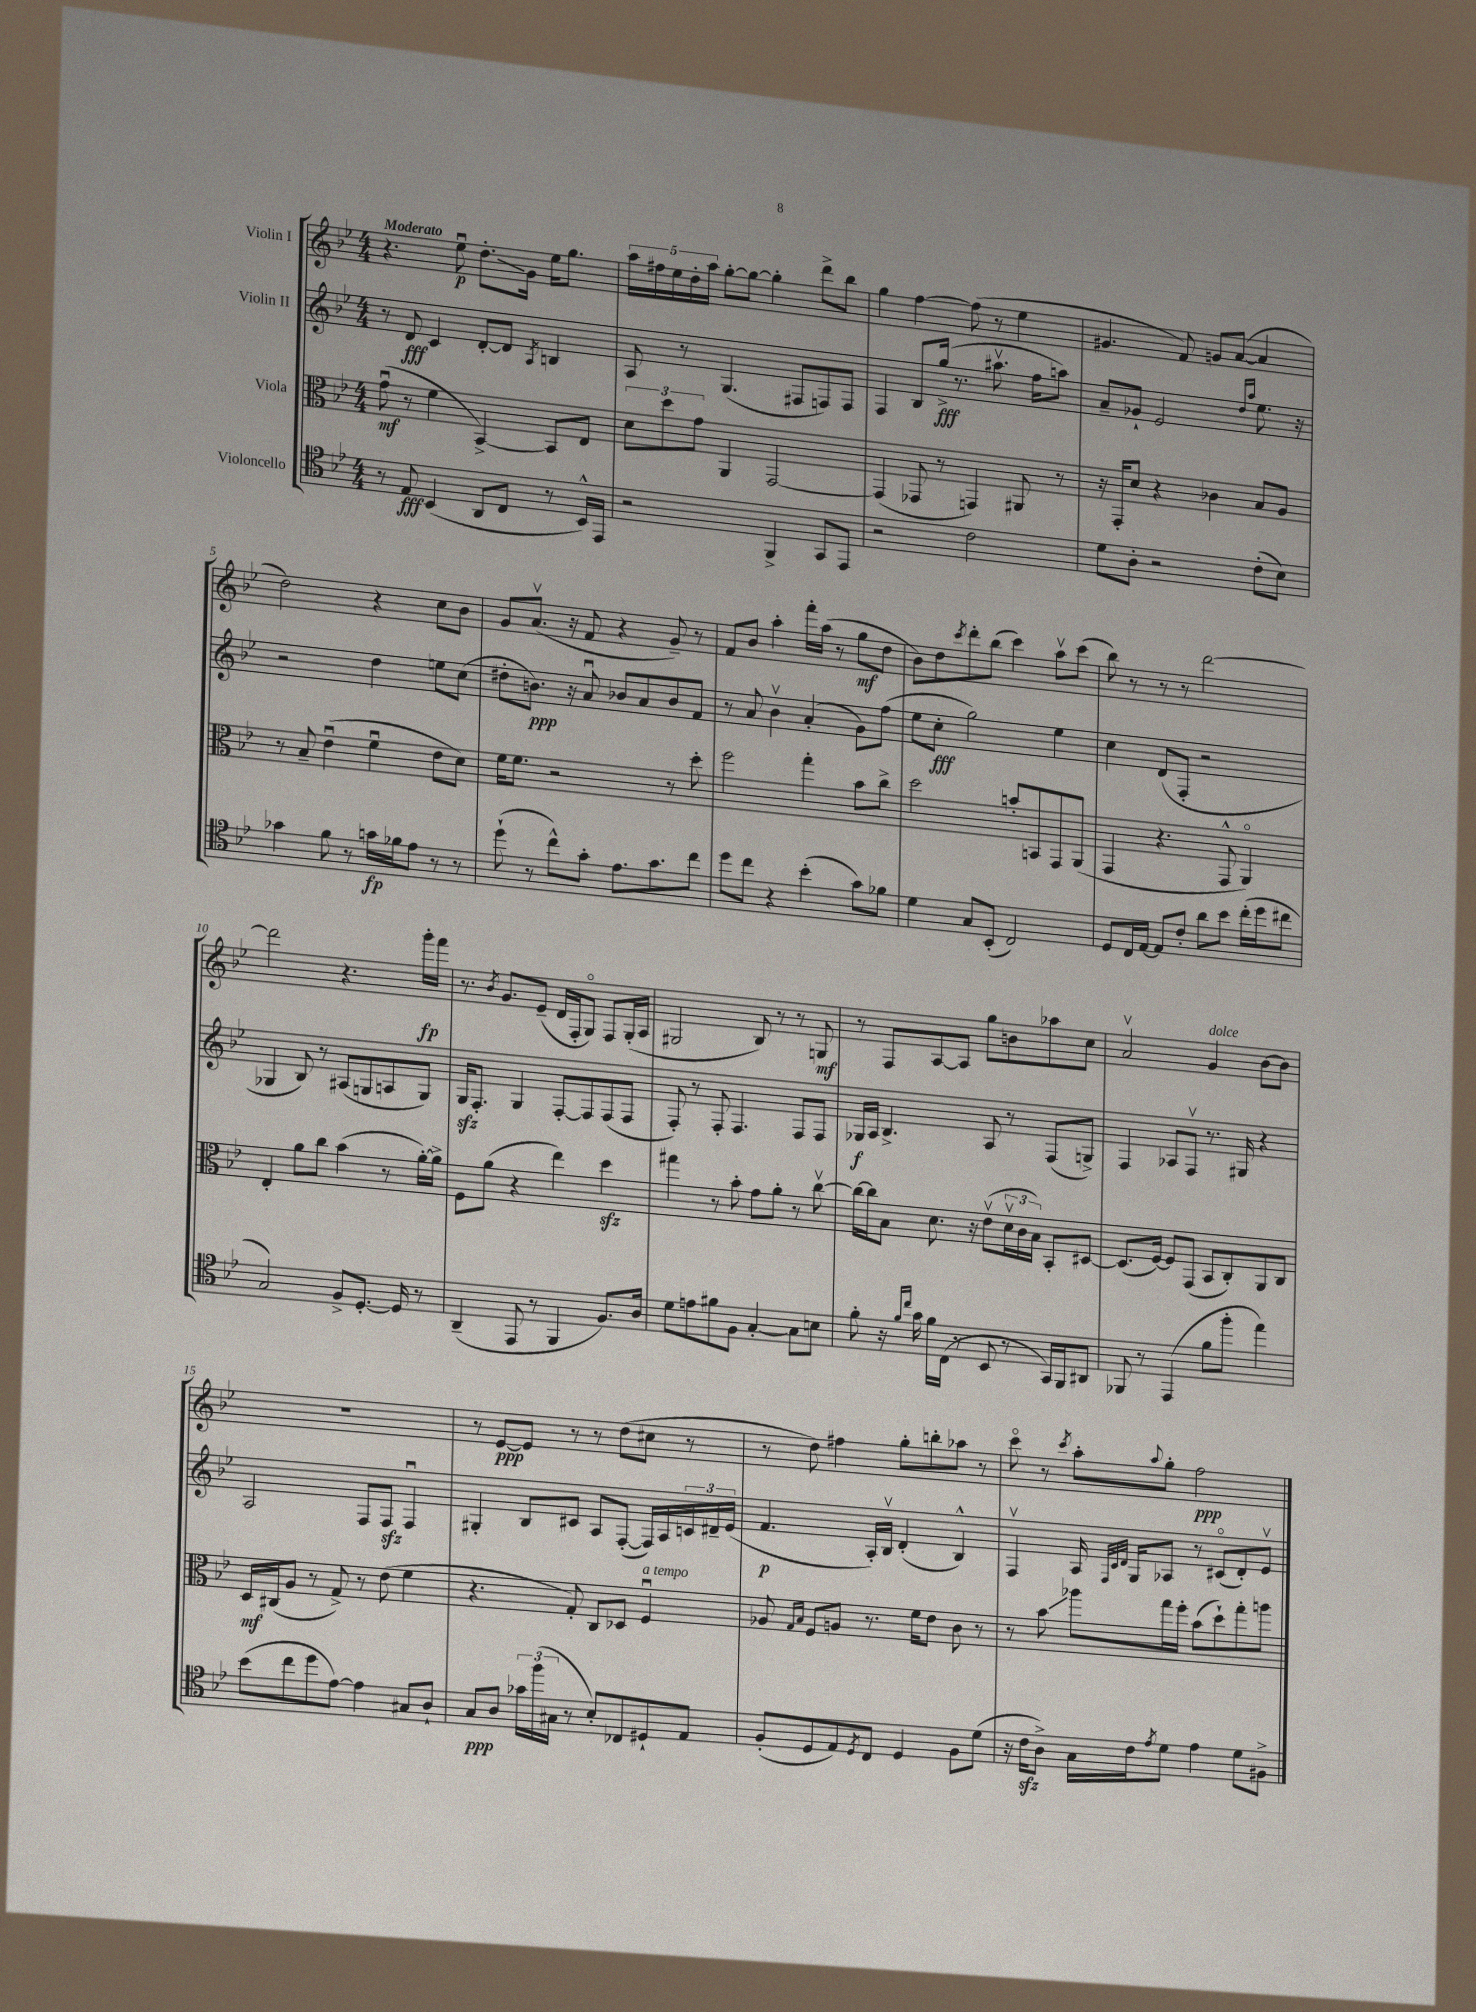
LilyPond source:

<<
\new StaffGroup <<
\new Staff = "s0" \with { instrumentName = "Violin I" } {
    \clef treble \key bes \major \numericTimeSignature \time 4/4 \tempo "Moderato"
    r4. ees''8\downbow\p d''8.-.\glissando g'16 ees''16 g''8. |
    \tuplet 5/4 { a''16 fis''16 ees''16 d''16-. a''16 } g''8~-. g''8~ g''4-. d'''8-> bes''8 |
    g''4 f''4~ f''8( r8 ees''4 |
    gis'4. f'8) g'8 a'8~( a'4 |
    d''2) r4 c''8 bes'8 |
    g'8 a'8.\upbow( r16 f'8 r4 g'8--) r8 |
    f'8 bes'8 a''4-. f'''16-. a''16( r8 g''8\mf d''8 |
    bes'8) d''8 \acciaccatura { c'''8 } d'''8-. bes''8( c'''4) a''8\upbow c'''8( |
    bes''8) r8 r8 r8 d'''2~ |
    d'''2 r4. g'''16-.\fp f'''16 |
    r8. \acciaccatura { bes'8 } g'8. ees'8--( d'16 f16-. g8\flageolet) f8 g16-.( a16 |
    gis2 bes8) r8 r8 g8\mf |
    r8 f8 a8~ a8 g''8 b'8 aes''8 c''8 |
    a'2\upbow g'4^\markup { \italic "dolce" } bes'8~ bes'8 |
    R1 |
    r8 ees'8~\ppp ees'8 r8 r8 d''8( cis''8 r8 |
    r8 d''8) fis''4 g''8-. b''8-. aes''8 r8 |
    c'''8\flageolet r8 \acciaccatura { c'''8 } a''8-. \appoggiatura { a''8 } g''8-. f''2\ppp \bar "|." |
}
\new Staff = "s1" \with { instrumentName = "Violin II" } {
    \clef treble \key bes \major \numericTimeSignature \time 4/4
    r8 d'8\fff c'4 d'8~-. d'8 \acciaccatura { a8 } b4 |
    a8 r8 g4.( fis8 f8) f8 |
    f4 bes8 g''16->\fff( r8. ais''8.\upbow f''16 a''8) |
    a'8-- ges'8-! ees'2 \grace { d''16 a''16 } ees''8. r16 |
    r2 d''4 e''8 c''8( |
    dis''8-. b'8.\ppp) r16 a'8\downbow bes'8 a'8 bes'8 f'8 |
    r8 a'8 bes'4\upbow a'4-.( g'8) f''8( |
    ees''8 c''8-.\fff g''2) ees''4 |
    c''4 d'8( f8-. r2 |
    ges4 bes8) r8 ais8( g8 a8 g8) |
    g16\sfz f8.-. g4 f8~-. f8 f8( f8 |
    f8-.) r8 f8-. f4. f8 f8 |
    ges16\f a16 bes4.-> a8 r8 f8( g8->) |
    f4 aes8 f8\upbow r8. gis16 r4 |
    a2 f8 f8\sfz f4\downbow |
    gis4-. bes8 cis'8 a8 f8~-.( f16) a16 \tuplet 3/2 { c'16 dis'16-- ees'16( } |
    f'4.\p a16-.) bes16\upbow d'4-.( bes4-^) |
    f4\upbow a16 \grace { f32 c'32 d'32 } g16 aes8 r8 cis'8\flageolet( d'8-.) ees'8\upbow \bar "|." |
}
\new Staff = "s2" \with { instrumentName = "Viola" } {
    \clef alto \key bes \major \numericTimeSignature \time 4/4
    g'8\downbow\mf( r8 f'4 bes,4~->) bes,8 ees8 |
    \tuplet 3/2 { d'8 d''8 g'8 } a,4 g,2~ |
    g,4( ges,8 r8 g,4) ais,8 r8 |
    r16 g,16-. d'8 r4 ces'4 bes8 a8 |
    r8 bes8-- ees'4\downbow( f'4\downbow ees'8 d'8) |
    f'16 f'8. r2 r8 d''8-. |
    f''2 g''4-. bes'8 c''8-> |
    d''2 b'8-. b,8 g,8 a,8( |
    g,4 r4. g,8-^ a,4\flageolet) |
    ees4-. a'8 c''8 bes'4( r8 a'16~-.) a'16-> |
    f8 a'8( r4 ees''4) d''4\sfz |
    gis''4 r8 bes'8-. g'8 a'8-. r8 c''8~\upbow |
    c''16~ c''16 bes8 d'8. r16 ees'8\upbow( \tuplet 3/2 { d'16\upbow c'16 bes16) } bes,8-. dis8~ |
    dis8.( f16~) f8 g,8( bes,8 c8-.) a,8 c8 |
    d16\mf cis16( a8 r8 g8->) r8 ees'8( f'4 |
    r4. g8-.) c8 des8 f4\downbow^\markup { \italic "a tempo" } |
    aes8 \grace { g16 bes16 } f8 a8 r8. f'16 ees'8 c'8 r8 |
    r8 bes'8\glissando aes''8 g''16 f''16-. bes'8( d''8-!) g''8-. a''8 \bar "|." |
}
\new Staff = "s3" \with { instrumentName = "Violoncello" } {
    \clef tenor \key bes \major \numericTimeSignature \time 4/4
    r8 ees8\fff bes,4( a,8 c8 r8 bes,16-^) ees,16 |
    r2 f,4-> g,8 ees,8 |
    r2 c'2 |
    d'8 a8-. r2 c'8-.( bes8) |
    ges'4 f'8 r8 g'16\fp fes'16 ees'8 r8 r8 |
    d''8-!( r8 c''8-^) g'8-. ees'8. g'8. c''8 |
    d''8 c''8 r4 bes'4-.( g'8) fes'8 |
    d'4 g8 bes,8-.( c2) |
    d8 c16 ees16~ ees8 c'8-. a'8 bes'8 c''16-.( d''16 cis''8 |
    g2) f8-> d8.~-. d16 r8 |
    a,4--( ees,8 r8 f,4 f8.) a16 |
    d'8 e'8 fis'8 f8 g4~-. g8 b8 |
    f'8-. r16 \grace { f'16 c''16 } g'16 f'16 c16( r8 bes,8 r8 g,16) f,16 ais,8 |
    fes,8 r8 ees,4( f'8 f''8-. ees''4) |
    bes'8( c''8 d''8 ees'8~) ees'4 gis8 a8-! |
    g8\ppp a8 \tuplet 3/2 { ges'16 f''16( gis16 } r8 bes8-.) ces8 dis8-! ees8 |
    f8-.( d8 ees8) \acciaccatura { d8 } c8 d4 f8 d'8( |
    r16 c'16\sfz a8->) g16 c'16 \acciaccatura { ees'8 } d'8 ees'4 d'8 fis8-> \bar "|." |
}
>>
>>
